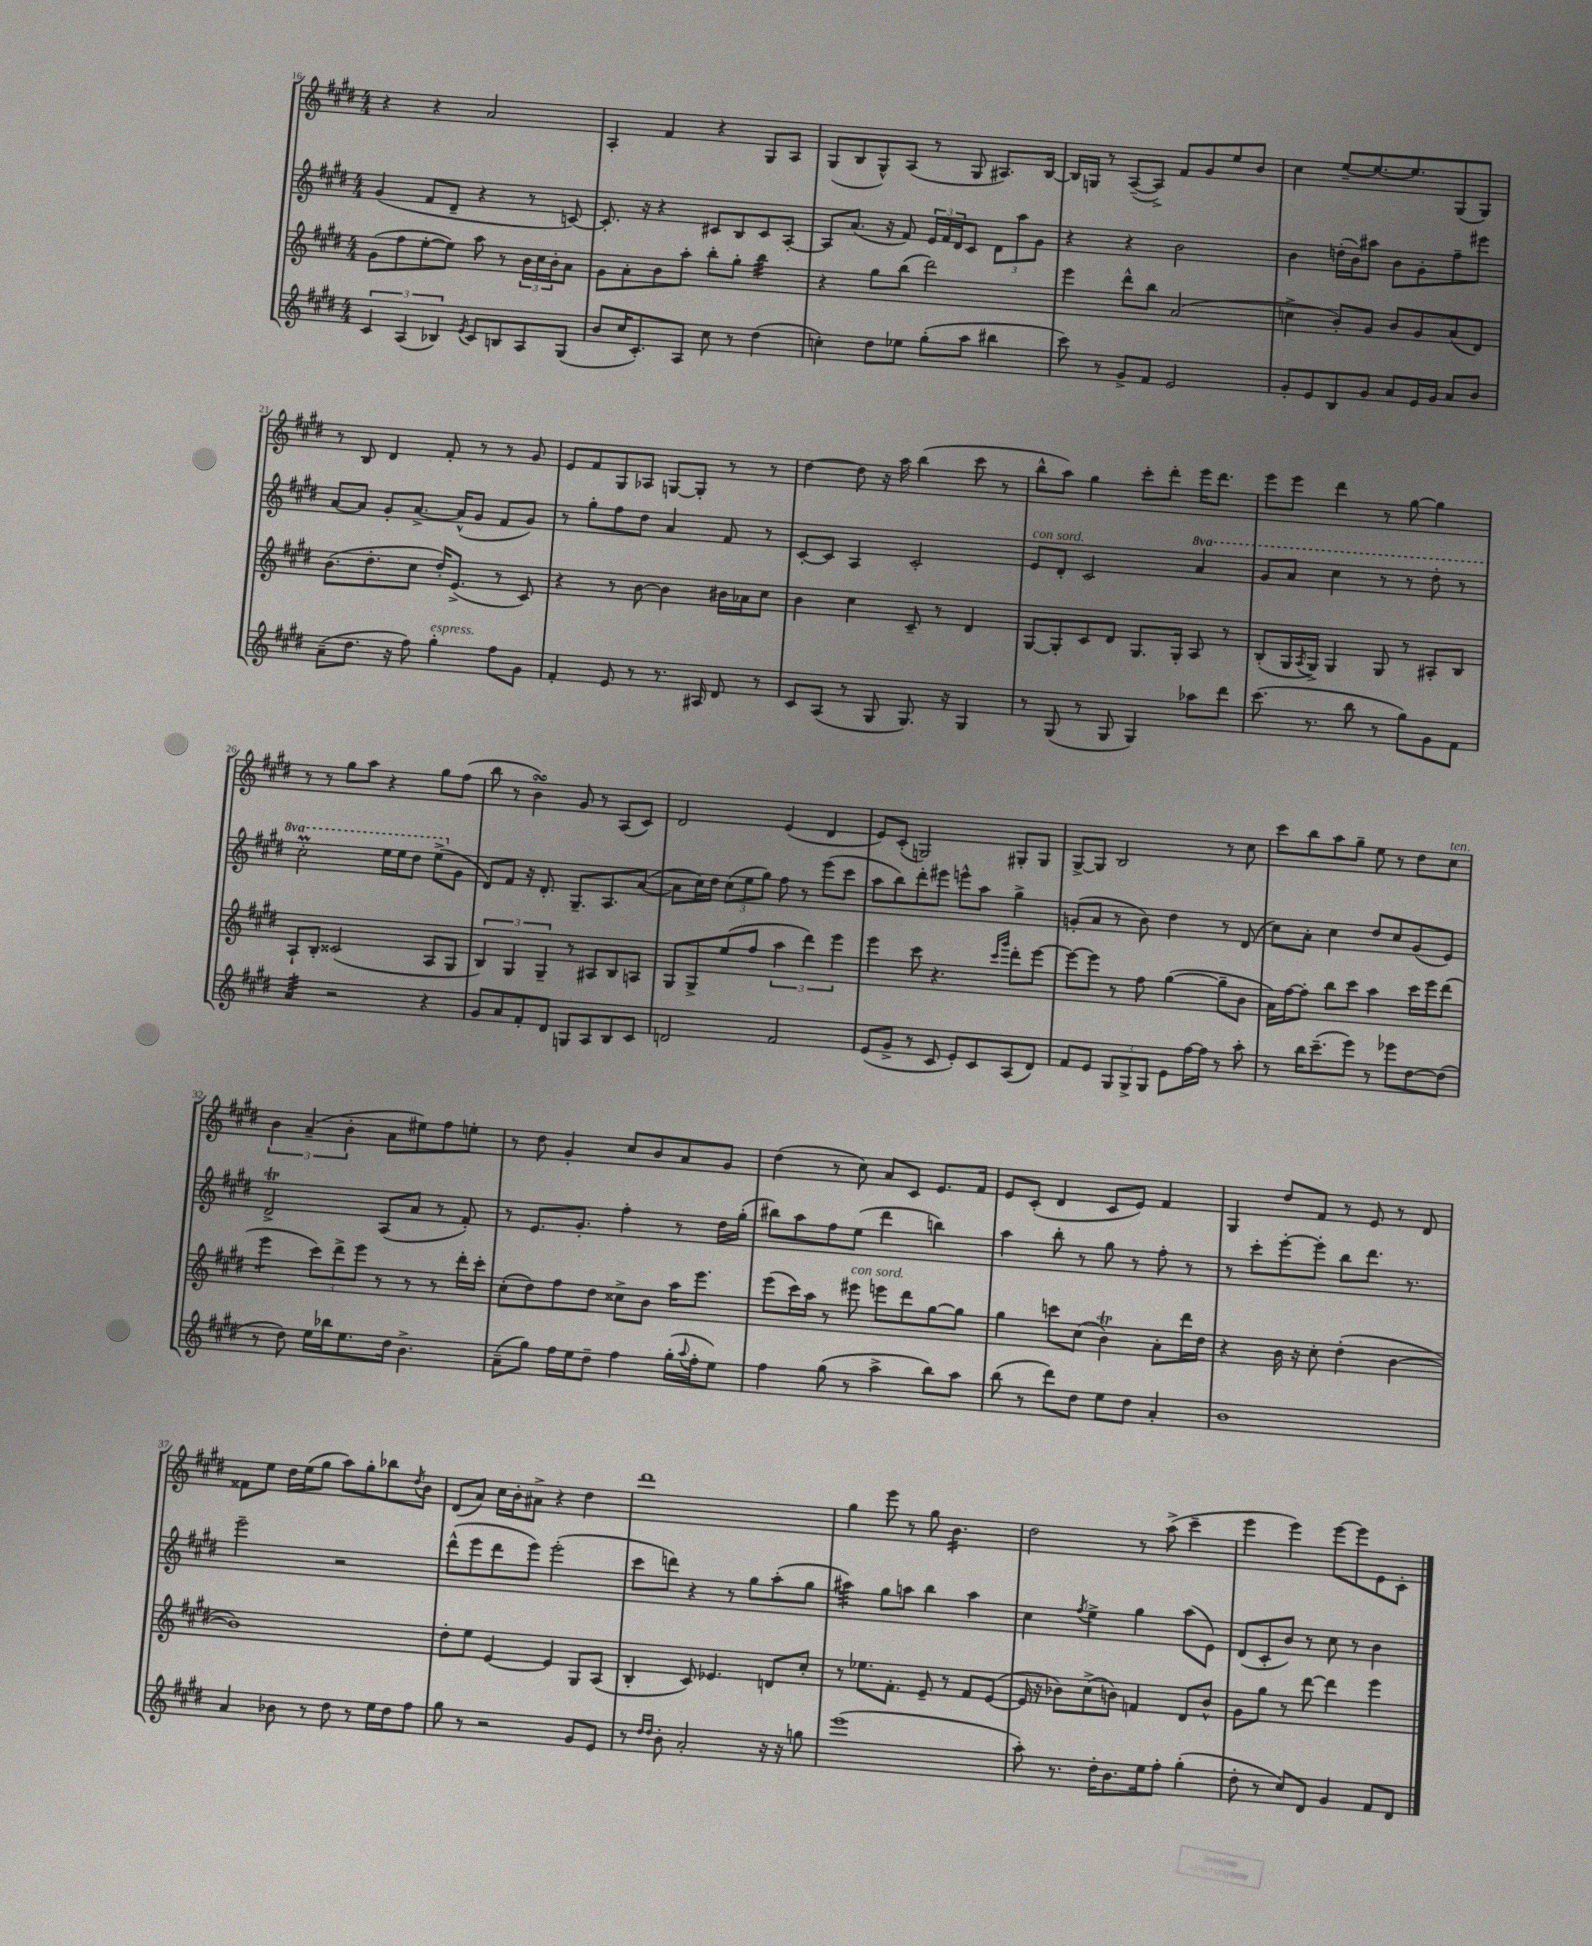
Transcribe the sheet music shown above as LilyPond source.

<<
\new StaffGroup <<
\new Staff = "s0" {
    \clef treble \key e \major \numericTimeSignature \time 4/4
    r4 r4 a'2 |
    a4-. fis'4 r4 gis8 a8 |
    gis8( b8 gis8-^) a8( r8 gis8 ais8.) b16~ |
    b16 g16 r8 a8~--( a8->) fis'8 gis'8 e''8 b'8 |
    cis''4 e''8~-- e''8.~ e''8. gis8( gis8) |
    r8 b8 dis'4 fis'8-. r8 r8 gis'8 |
    e'8 fis'8 gis8 aes8 g8~ g8-. r8 r8 |
    dis''4~ dis''8 r16 a''16 b''4( cis'''8 r8 |
    b''8-^ a''8) gis''4 cis'''8-. dis'''8-. e'''16 dis'''8. |
    e'''8 e'''8 dis'''4 r8 gis''8~ gis''4 |
    r8 r8 gis''8 a''8 r4 gis''8 fis''8( |
    b''8 r8 b'4\turn) gis'8 r8 a8( cis'8) |
    dis'2 e'4( dis'4 |
    e'8) cis'8-.( g2) gis8-. gis8 |
    gis8~-> gis8 b2 r8 cis''8 |
    cis'''8 b''8 a''8 gis''8-- e''8 r8 dis''8 cis''8^\markup { \italic "ten." } |
    \tuplet 3/2 { b'4 a'4--( b'4-. } a'8 eis''8) fis''8 e''8-. |
    r8 dis''8 gis'4-. cis''8 b'8 a'8 gis'8 |
    dis''4( r8 cis''8) a'8 cis'8 e'8. fis'16 |
    e'8 cis'8-.( dis'4 cis'8 e'8) fis'4 |
    gis4 dis''8 fis'8 r8 e'8 r8 dis'8 |
    fisis'8 e''8 dis''16 e''16( gis''8 a''8) gis''8-. bes''8 \acciaccatura { dis''8 } b'8 |
    dis'8( a'8) cis''16 b'16-. ais'8-> r4 dis''4 |
    dis'''1 |
    gis''4 e'''8 r8 gis''8 b'4.:16 |
    dis''2 r8 a''8->( cis'''4-- |
    e'''4 e'''4) e'''8~ e'''8 e'8 cis'8-. \bar "|." |
}
\new Staff = "s1" {
    \clef treble \key e \major \numericTimeSignature \time 4/4 \set Staff.ottavationMarkups = #ottavation-simple-ordinals
    gis'4( fis'8 dis'8-- r4 r8 c'8~) |
    c'8.-. r16 r4 cis'8 b8 cis'8 a8~-. |
    a8 a'8.( r16 fis'8) \tuplet 3/2 { e'16 fis'16 dis'16 } cis'8 \tuplet 3/2 { dis'8 a''8 gis'8 } |
    r4 r4 b'2 |
    b'4 d''16-.( b'16) ais''8 b'8 gis'8-. fis''8-- eis'''8 |
    a'8~ a'8 gis'8-. a'8.~-> a'16-^( gis'8 fis'8 gis'8) |
    r8 gis''8-. fis''8 dis''8 a'4 fis'8 r8 |
    cis'8~-. cis'8 a4 cis'2-. |
    e'8^\markup { \italic "con sord." } dis'8-. cis'2 \ottava #1 a''4 |
    gis''8 a''8 cis'''4 r8 r8 dis'''8-. r8 |
    cis'''2-.\prall e'''16 e'''16 dis'''8 e'''8->( \ottava #0 gis'8 |
    dis'8) fis'8 r16 dis'8.-. gis8.-- a8. a'8~( |
    a'8 cis''16) dis''16 \tuplet 3/2 { cis''8( e''8 gis''8) } fis''8 r8 e'''8( cis'''8 |
    a''8 b''8) dis'''8-. eis'''8 e'''8-^ a''8 gis''4-> |
    g'8-.( a'8 r8 b'8) dis''4 r8 dis'8( |
    cis''8) a'8-. cis''4 dis''8 cis''8 gis'8( e'8) |
    dis'2->\trill a8( a'8 r8 fis'8-.) |
    r8 e'8. gis'8.-. fis''4-. r8 dis''16 gis''16-.( |
    bis''8) a''8 fis''8 e''8( dis'''4 b''4) |
    a''4 b''8-. r8 gis''8 r8 fis''8-. r8 |
    r8 cis'''8-. e'''8~-. e'''8-. b''8 dis'''8. r8. |
    e'''2-- r2 |
    dis'''8-^( e'''8 dis'''8 e'''8) e'''2-.( |
    cis'''8 d'''8) r4 r8 gis''8 a''8-.( gis''8 |
    ais''4:32) gis''8 a''8 b''4 a''4 |
    cis''4 \acciaccatura { fis''8 } e''4-> gis''4 a''8( e'8) |
    dis'8( cis'8-. b'8) r8 cis''8 r8 b'4 \bar "|." |
}
\new Staff = "s2" {
    \clef treble \key e \major \numericTimeSignature \time 4/4
    gis'8( fis''8 e''8~-. e''8) a''8 r8 \tuplet 3/2 { b'16 cis''16 b'16-. } a'8 |
    gis'8 a'8-. b'8 a''8-. b''8-. gis''8-. b''4:32 |
    r4 gis''8 b''8( dis'''2) |
    e'''4 dis'''8-^ b''8 a'2( |
    c''4-> b'8-.) gis'8 b'8 gis'8 a'8( dis'8) |
    b'8.( dis''8.-. cis''8 dis''16-.) e'8.->( r8 cis'8) |
    r4 r8 b'8~ b'4 bis'16 aes'16 cis''8 |
    b'4 cis''4 cis'8-- r8 dis'4 |
    gis8~ gis8-. cis'8 dis'8 gis8. gis16-. a8 r8 |
    b8-.( gis16 \acciaccatura { a8 } gis16->) gis4 gis8 r8 ais8-. b8 |
    a8-! b8-. cisis'2( a8 gis8 |
    \tuplet 3/2 { b4) gis4 gis4-- } r8 ais8 b8 a8 |
    gis8 gis8-> e''8( fis''8 \tuplet 3/2 { a''4 dis'''4) e'''4 } |
    e'''4 cis'''8 r4. \grace { cis'''16 gis'''16 } dis'''8-. e'''8~ |
    e'''8~ e'''8 r8 fis''8 gis''4~( gis''8-- b'8 |
    a'16) fis''16~ fis''8-. b''8 cis'''8 a''4 cis'''16 e'''16 dis'''8( |
    e'''4:8 \tuplet 3/2 { cis'''8) dis'''8-> e'''8 } r8 r8 r8 dis'''16-. cis'''16-. |
    cis''8-.( dis''8) fis''8 dis''8 cisis''8-> b'8 a''16 e'''8. |
    e'''8( cis'''16) a''16 r8 eis'''8^\markup { \italic "con sord." } e'''8 dis'''8 gis''8~ gis''8 |
    gis''4 c'''8 cis''8( b'4\trill) a'8-. dis'''16 dis''16 |
    r4 b'16 r16 cis''8-. dis''4-.( b'4~ |
    b'1) |
    dis''8-. e''8 e'4~ e'4 gis8 a8( |
    b4-. cis'8) ees'4. d'8 cis''8-. |
    r8 ees''8. fis'8.-. e'8-- r8 fis'8 e'8~( |
    e'16 r16 bes'8) cis''8->( b'8) f'4 dis'8 b'8-^ |
    gis'8 gis''8 r8 dis'''8~ dis'''4 e'''4 \bar "|." |
}
\new Staff = "s3" {
    \clef treble \key e \major \numericTimeSignature \time 4/4
    \tuplet 3/2 { cis'4 a4( bes4) } \acciaccatura { e'8 } cis'8 b8 a8 gis8( |
    b'8 cis''16 cis'8.-.) a8 cis''8 r8 dis''4( |
    c''4-.) dis''8 ees''8 gis''8-.( a''8 bis''4 |
    cis'''8) r8 gis'8-> fis'8 e'2 |
    gis'8-. e'8 b8 gis'8 a'8 e'16 gis'16 a'8 b'8 |
    a'8--( dis''8. r16 fis''8) gis''4-.^\markup { \italic "espress." } fis''8 gis'8 |
    fis'4-. e'8 r8 r8. ais16 dis'8 r8 |
    cis'8 a8( r8 gis8 gis8.) r16 gis4 |
    r8 gis8( r8 gis8 gis4) aes''8 dis'''8 |
    cis'''8.( r8. b''8 r8 gis''8) gis'8 fis'8 |
    a'4:32 r2 r4 |
    gis'8 a'8 fis'8-. dis'8 g8 a8 b8 cis'8 |
    d'2 fis'2 |
    e'8( gis'8-> r8 cis'8 e'8-.) cis'8 a8( dis'8) |
    fis'8 e'8 \tuplet 3/2 { gis8 gis8-> gis8 } e'8 fis''16~ fis''16 r8 a''8-. |
    r8 b''16 cis'''8.--( e'''8) r8 ees'''8 dis''8~ dis''8( |
    r8 dis''8) e''16 bes''16 e''8. dis''16 b'4.-> |
    a'8--( gis''8) fis''16 e''16 dis''8-- fis''4 gis''16-.( \appoggiatura { a''8 } fis''16-. e''8) |
    fis''4 gis''8( r8 a''4-> b''8) a''8 |
    b''8( r8 dis'''8) dis''8 e''8 dis''8 a'4-. |
    b'1 |
    a'4 bes'8 r8 dis''8 r8 e''16 dis''16 fis''8 |
    gis''8 r8 r2 gis'8 e'8 |
    r8 \grace { dis''16 dis''16 } b'8-. a'2-. r16 r16 g''8 |
    e'''1( |
    a''8-.) r8. dis''16-. b'8. e''16 fis''8-. gis''4-.( |
    dis''8-. r8 cis''8) dis'8 gis'4 fis'8 dis'8 \bar "|." |
}
>>
>>
\layout { \context { \Score currentBarNumber = #16 } }
